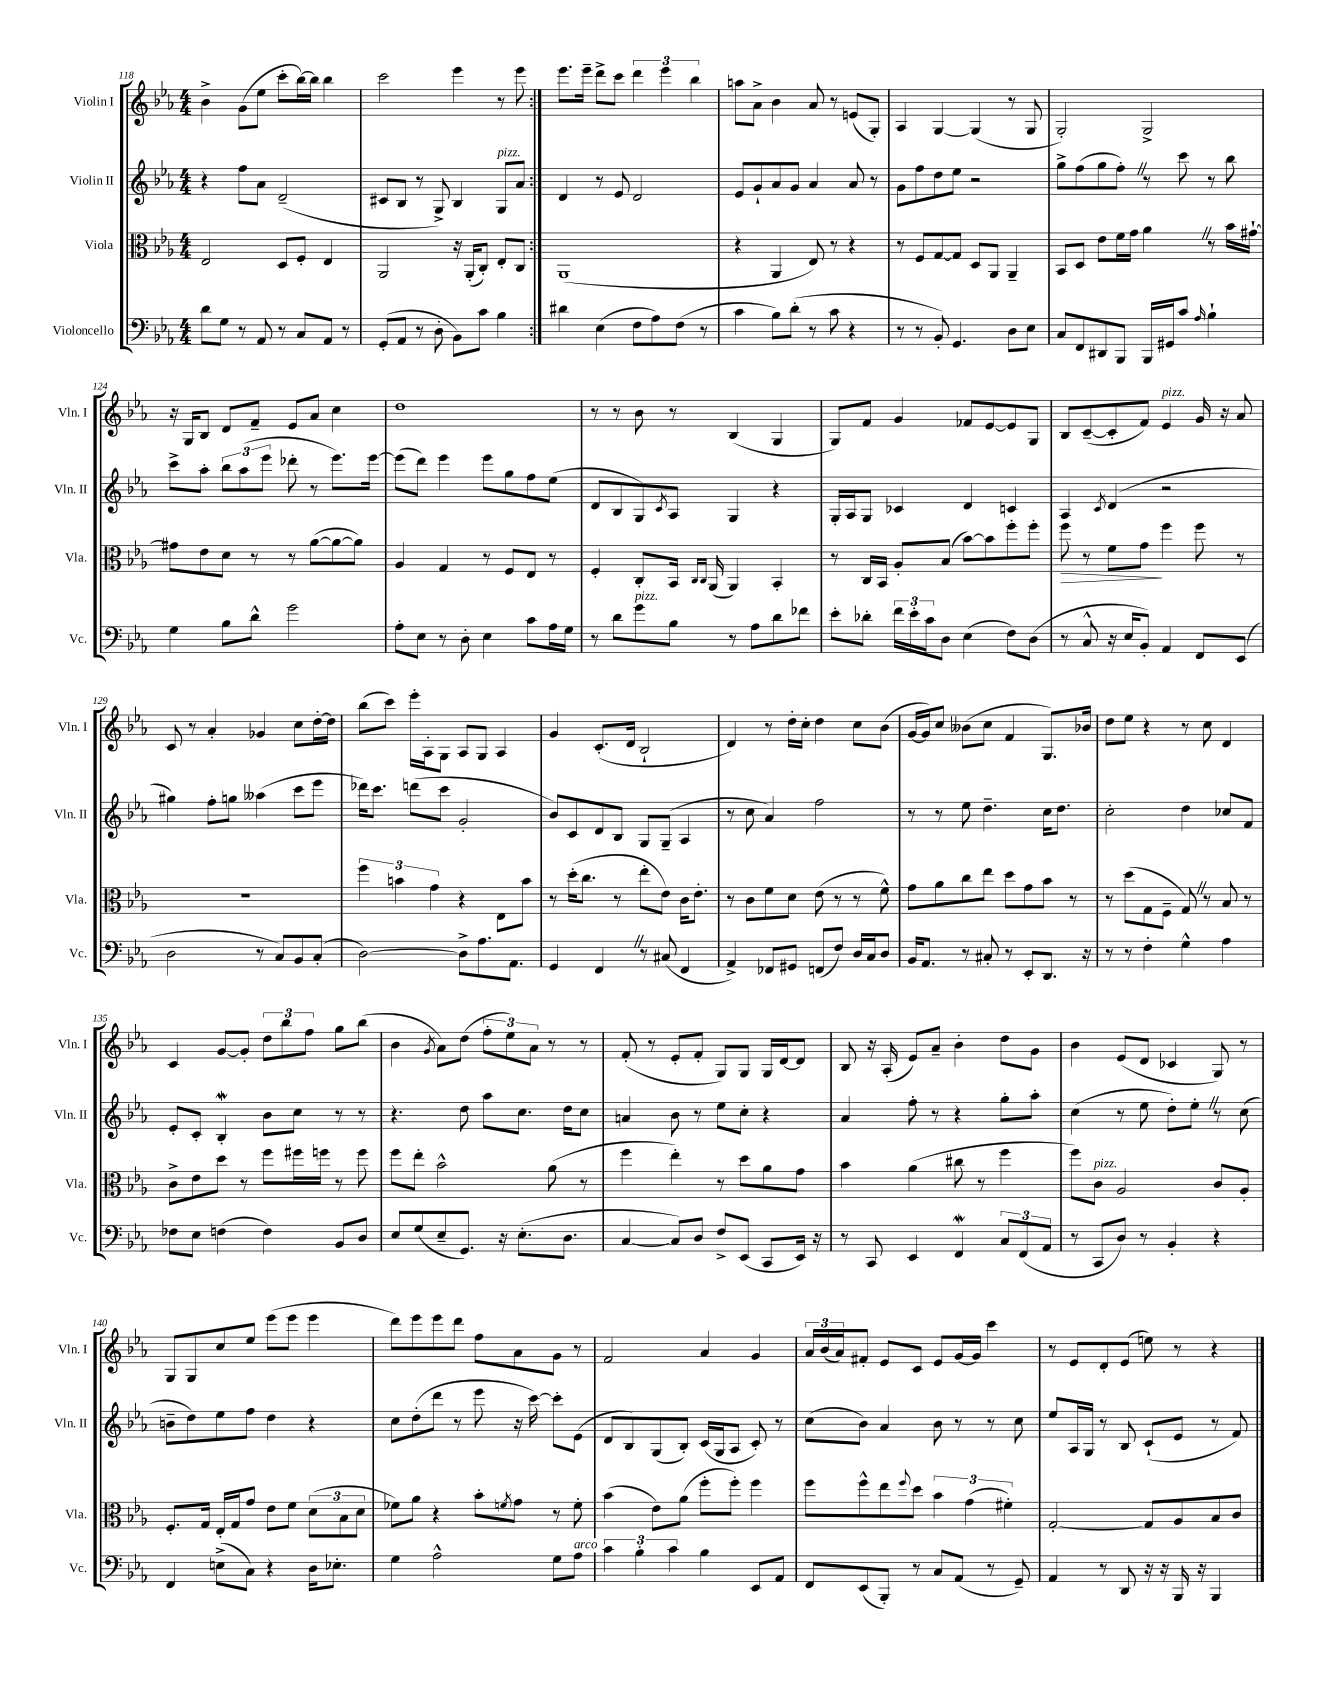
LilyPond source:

<<
\new StaffGroup <<
\new Staff = "s0" \with { instrumentName = "Violin I" shortInstrumentName = "Vln. I" } {
    \clef treble \key ees \major \numericTimeSignature \time 4/4
    \repeat volta 2 { bes'4-> g'8( ees''8 c'''8-. bes''16~) bes''16 bes''4 |
    c'''2 ees'''4 r8 ees'''8 | }
    ees'''8. ees'''16-- d'''8-> c'''8 \tuplet 3/2 { d'''4 ees'''4 bes''4 } |
    a''8 aes'8-> bes'4 aes'8 r8 e'8( g8-.) |
    aes4 g4~ g4( r8 g8 |
    g2-.) g2-> |
    r16 g16 bes8 d'8 f'8-- ees'8 aes'8 c''4 |
    d''1 |
    r8 r8 bes'8 r8 bes4( g4 |
    g8) f'8 g'4 fes'8 ees'8~ ees'8 g8 |
    bes8 c'8~--( c'8-. f'8) ees'4^\markup { \italic "pizz." } g'16 r16 aes'8 |
    c'8 r8 aes'4-. ges'4 c''8 d''16~-. d''16 |
    bes''8( c'''8) ees'''16-. aes16-. g8 aes8 g8 aes4 |
    g'4 c'8.-.( d'16 bes2-! |
    d'4) r8 d''16-. c''16-. d''4 c''8 bes'8( |
    g'16~ g'16) c''8 beses'8( c''8 f'4 g8.) bes'16 |
    d''8 ees''8 r4 r8 c''8 d'4 |
    c'4 g'8~ g'8-. \tuplet 3/2 { d''8 bes''8 f''8 } g''8 bes''8( |
    bes'4 \acciaccatura { g'8 } aes'8) d''8( \tuplet 3/2 { f''8-. ees''8) aes'8 } r8 r8 |
    f'8-.( r8 ees'8-. f'8-. g8) g8 g16 d'16~ d'8 |
    bes8 r16 aes16-.( ees'8) aes'8-- bes'4-. d''8 g'8 |
    bes'4 ees'8( d'8 ces'4 g8) r8 |
    g8 g8 c''8 ees''8 ees'''8( ees'''8 ees'''4 |
    d'''8) ees'''8 ees'''8 d'''8 f''8 aes'8 g'8 r8 |
    f'2 aes'4 g'4 |
    \tuplet 3/2 { aes'16 bes'16( aes'16) } fis'8-. ees'8 c'8 ees'8 g'16~ g'16 c'''4 |
    r8 ees'8 d'8-. ees'8( e''8) r8 r4 \bar "|." |
}
\new Staff = "s1" \with { instrumentName = "Violin II" shortInstrumentName = "Vln. II" } {
    \clef treble \key ees \major \numericTimeSignature \time 4/4
    \repeat volta 2 { r4 f''8 aes'8 d'2--( |
    cis'8 bes8 r8 g8->) bes4 g8^\markup { \italic "pizz." } aes'8 | }
    d'4 r8 ees'8 d'2 |
    ees'8 g'8-! aes'8 g'8 aes'4 aes'8 r8 |
    g'8 f''8 d''8 ees''8 r2 |
    g''8-> f''8( g''8 f''8-.) \once \override BreathingSign.text = \markup { \musicglyph "scripts.caesura.straight" } \breathe r8 c'''8 r8 bes''8 |
    c'''8-> aes''8-. \tuplet 3/2 { bes''8 aes''8( ees'''8 } des'''8-. r8 ees'''8.) ees'''16~ |
    ees'''8( d'''8) ees'''4 ees'''8 g''8 f''8 ees''8( |
    d'8 bes8 g8) \acciaccatura { c'8 } aes8 g4 r4 |
    g16-. aes16 g8 ces'4 d'4 c'4 |
    aes4 \acciaccatura { c'8 } d'4( r2 |
    gis''4) f''8-. g''8 aeses''4( c'''8 ees'''8 |
    des'''16) c'''8. d'''8( c'''8 g'2-. |
    bes'8) c'8 d'8 bes8 g8 g8--( aes4 |
    r8 c''8 aes'4) f''2 |
    r8 r8 ees''8 d''4.-- c''16 d''8. |
    c''2-. d''4 ces''8 f'8 |
    ees'8-. c'8-. bes4-.\mordent bes'8 c''8 r8 r8 |
    r4. d''8 aes''8 c''8. d''16 c''8 |
    a'4 bes'8 r8 ees''8 c''8-. r4 |
    aes'4 f''8-. r8 r4 g''8-. aes''8-. |
    c''4( r8 ees''8 d''8-.) ees''8-. \once \override BreathingSign.text = \markup { \musicglyph "scripts.caesura.straight" } \breathe r8 c''8( |
    b'8-- d''8) ees''8 f''8 d''4 r4 |
    c''8 d''8-.( d'''8 r8 ees'''8 r16 c'''16~) c'''8-. ees'8( |
    d'8 bes8) g8( bes8-.) c'16( g16 aes8 c'8-.) r8 |
    c''8( bes'8) aes'4 bes'8 r8 r8 c''8 |
    ees''8 aes16 g16 r8 bes8 c'8-!( ees'8 r8 f'8) \bar "|." |
}
\new Staff = "s2" \with { instrumentName = "Viola" shortInstrumentName = "Vla." } {
    \clef alto \key ees \major \numericTimeSignature \time 4/4
    \repeat volta 2 { ees2 d8 f8-. ees4 |
    aes,2 r16 aes,16-.( c8-.) ees8-. c8 | }
    aes,1( |
    r4 aes,4 ees8) r8 r4 |
    r8 f8 g8~ g8 d8 aes,8 aes,4-- |
    bes,8 d8 ees'8 f'16 g'16 aes'4 \once \override BreathingSign.text = \markup { \musicglyph "scripts.caesura.straight" } \breathe r8 bes'16 gis'16~-! |
    gis'8 ees'8 d'8 r8 r8 aes'8~( aes'8~ aes'8) |
    aes4 g4 r8 f8 ees8 r8 |
    f4-. c8-. bes,16 \grace { c16 c16 } aes,16( aes,4) bes,4-. |
    r8 c16 bes,16 aes8-. bes8( bes'8~) bes'8 f''8-. f''8-. |
    f''8\> r8 f'8 g'8\! f''4 f''8 r8 |
    R1 |
    \tuplet 3/2 { f''4 b'4 g'4 } r4 ees8 b'8 |
    r8 d''16-.( c''8. r8 ees''8-. ees'8) c'16 ees'8.-. |
    r8 c'8 f'8 d'8 ees'8( r8 r8 f'8-^) |
    g'8 aes'8 c''8 ees''8 d''8 g'8 bes'8 r8 |
    r8 d''8( g8 f8-- g8) \once \override BreathingSign.text = \markup { \musicglyph "scripts.caesura.straight" } \breathe r8 bes8 r8 |
    c'8-> ees'8 d''8 r8 f''8 fis''16 f''16 r8 f''8 |
    f''8 ees''8-. bes'2-^ aes'8( r8 |
    f''4 ees''4-.) r8 d''8 aes'8 g'8 |
    bes'4 aes'4( cis''8 r8 f''4 |
    f''8) c'8^\markup { \italic "pizz." } aes2 c'8 aes8-. |
    f8.-. g16 ees16-. g16 g'8 ees'8 f'8 \tuplet 3/2 { d'8( bes8 d'8 } |
    fes'8) aes'8 r4 bes'8-. \acciaccatura { f'8 } g'8 r8 f'8-. |
    bes'4( ees'8) aes'8( f''8-. f''8-.) f''4 |
    f''8 f''8-^ ees''8 \appoggiatura { f''8 } d''8 \tuplet 3/2 { bes'4 g'4( fis'4-.) } |
    g2~-. g8 aes8 bes8 c'8 \bar "|." |
}
\new Staff = "s3" \with { instrumentName = "Violoncello" shortInstrumentName = "Vc." } {
    \clef bass \key ees \major \numericTimeSignature \time 4/4
    \repeat volta 2 { d'8 g8 r8 aes,8 r8 c8 aes,8 r8 |
    g,8-.( aes,8 r8 d8-. bes,8) c'8 bes4 | }
    dis'4 ees4( f8 aes8) f8( r8 |
    c'4 bes8) d'8-.( r8 c'8 r4 |
    r8 r8 bes,8-.) g,4. d8 ees8 |
    c8 f,8 dis,8 bes,,8 bes,,16 gis,16 c'8 \grace { aes16 } bes4-! |
    g4 bes8 d'8-^ g'2 |
    aes8-. ees8 r8 d8-. ees4 c'8 aes16 g16 |
    r8 d'8 g'8^\markup { \italic "pizz." } bes8 r8 aes8 d'8 fes'8 |
    ees'8-. des'8-. \tuplet 3/2 { f'16 ees'16-. c'16 } d8 ees4( f8) d8( |
    r8 c8-^ r16 ees16 bes,8-.) aes,4 f,8 ees,8( |
    d2 r8 c8) bes,8 c8-.( |
    d2~) d8-> aes8. aes,8. |
    g,4 f,4 \once \override BreathingSign.text = \markup { \musicglyph "scripts.caesura.straight" } \breathe r8 cis8( f,4 |
    aes,4->) fes,8 gis,8 f,8( f8) d16 c16 d8 |
    bes,16 aes,8. r8 cis8-. r8 ees,8-. d,8. r16 |
    r8 r8 f4-. g4-^ aes4 |
    fes8 ees8 f4( f4) bes,8 d8 |
    ees8 g8( ees8-- g,8.) r16 ees8.-.( d8. |
    c4~ c8) d8 f8-> ees,8( c,8 ees,16) r16 |
    r8 c,8 ees,4 f,4\mordent \tuplet 3/2 { c8 f,8( aes,8 } |
    r8 c,8 d8) r8 bes,4-. r4 |
    f,4 e8->( c8) r4 d16 ees8.-. |
    g4 aes2-^ g8 aes8^\markup { \italic "arco" } |
    \tuplet 3/2 { c'4 bes4-. c'4 } bes4 ees,8 aes,8 |
    f,8 ees,8( bes,,8-.) r8 c8 aes,8( r8 g,8--) |
    aes,4 r8 d,8 r16 r16 bes,,16 r16 bes,,4 \bar "|." |
}
>>
>>
\layout { \context { \Score currentBarNumber = #118 } }
